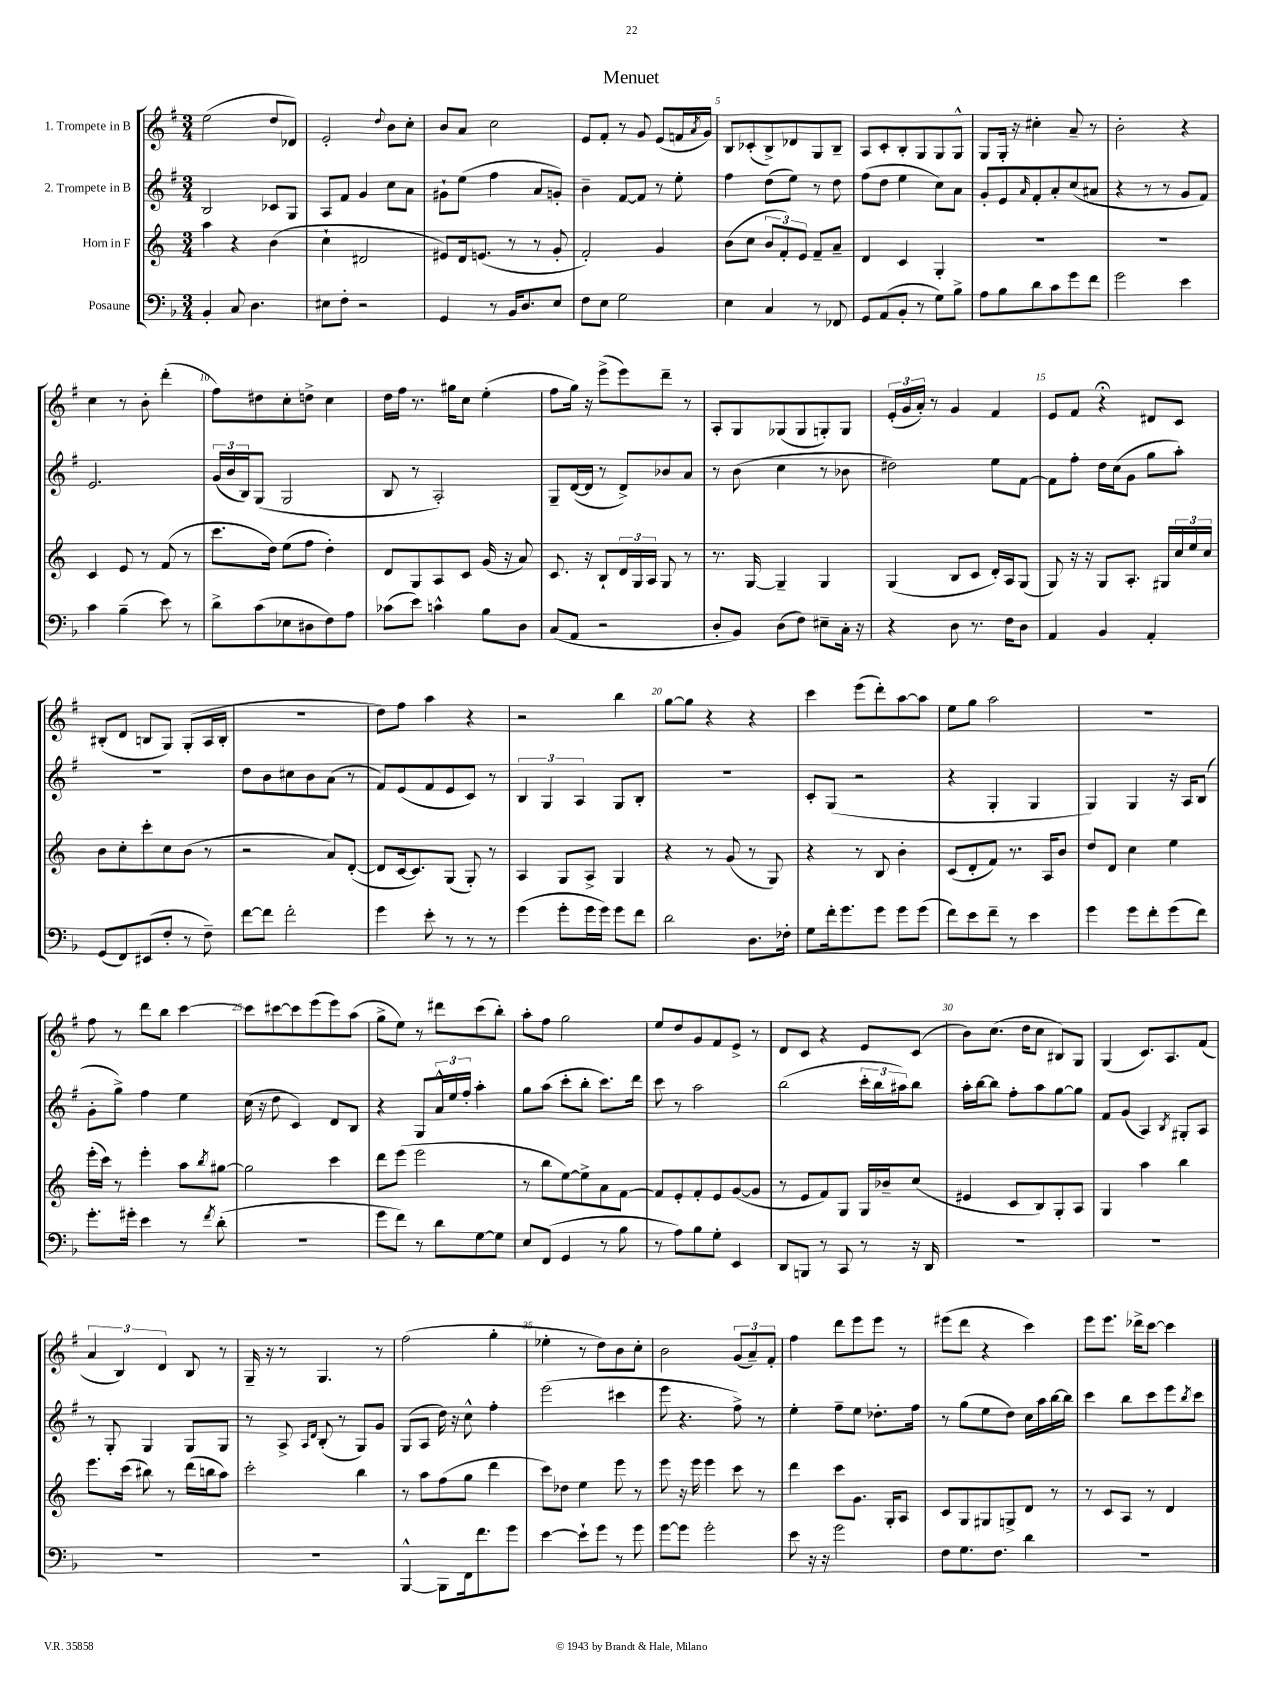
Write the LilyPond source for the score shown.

\header { title = "Menuet" }
<<
\new StaffGroup <<
\new Staff = "s0" \with { instrumentName = "1. Trompete in B" } {
    \clef treble \key g \major \numericTimeSignature \time 3/4
    e''2( d''8 des'8) |
    e'2-. \appoggiatura { d''8 } b'8 c''8-. |
    b'8 a'8 c''2 |
    e'8 fis'8-. r8 g'8 e'8( f'16 \acciaccatura { a'8 } g'16) |
    b8 ces'8-.( b8->) des'8 g8 b8-- |
    a8 c'8-. b8-. g8 g8 g8-^ |
    g8 g16-. r16 cis''4-. a'8-- r8 |
    b'2-. r4 |
    c''4 r8 b'8-. d'''4-.( |
    fis''8) dis''8 c''8-. d''8-> c''4 |
    d''16 fis''16 r8. gis''16 c''8 e''4-.( |
    fis''8 g''16) r16 e'''8->( e'''8) d'''8-- r8 |
    a8-. g8 ges8( ges8 g8-.) g8 |
    \tuplet 3/2 { e'16-.( g'16 a'16-.) } r8 g'4 fis'4 |
    e'8 fis'8 r4\fermata dis'8 c'8 |
    bis8-.( d'8 b8 g8) g8-.( a16 b16-. |
    R2. |
    d''8) fis''8 a''4 r4 |
    r2 b''4 |
    g''8~ g''8 r4 r4 |
    c'''4 e'''8( d'''8-.) a''8~ a''8 |
    e''8 g''8 a''2 |
    R2. |
    fis''8 r8 d'''8 b''8 c'''4~ |
    c'''8 cis'''8~ cis'''8 e'''8( e'''8) a''8( |
    g''8-> e''8) r8 dis'''8 c'''8( b''8-.) |
    a''8-. fis''8 g''2 |
    e''8 d''8 g'8 fis'8 e'8-> r8 |
    d'8 c'8 r4 e'8 c'8( |
    b'8) c''8.( d''16 c''8 bis8) g8 |
    g4( c'8.) a8. fis'8( |
    \tuplet 3/2 { a'4 b4) d'4 } b8 r8 |
    g16-- r16 r8 g4. r8 |
    fis''2( g''4-. |
    ees''4-. r8 d''8) b'8 c''8-. |
    b'2 \tuplet 3/2 { g'8( a'8--) fis'8-. } |
    fis''4 d'''8 e'''8 e'''8 r8 |
    eis'''8( d'''8 r4 c'''4) |
    e'''8 e'''8. des'''16-> c'''8~ c'''4 \bar "|." |
}
\new Staff = "s1" \with { instrumentName = "2. Trompete in B" } {
    \clef treble \key g \major \numericTimeSignature \time 3/4
    b2 ces'8 g8 |
    a8 fis'8 g'4 c''8 a'8 |
    gis'8-! e''8( fis''4 a'8 g'8-.) |
    b'4-- fis'8~ fis'8 r8 e''8-. |
    fis''4 d''8( e''8) r8 d''8 |
    fis''8( d''8 e''4 c''8) a'8 |
    g'8-. e'8 \grace { a'16 } fis'8-. a'8-. c''8( ais'8 |
    r4 r8 r8 g'8 fis'8) |
    e'2. |
    \tuplet 3/2 { g'16( b'16 b16) } g8( g2 |
    b8 r8 a2-.) |
    g8-- d'16~( d'16 r8 d'8->) bes'8 a'8 |
    r8 b'8( c''4 r8 bes'8 |
    dis''2) e''8 fis'8~ |
    fis'8 fis''8-. d''16 c''16( g'8 g''8 a''8-.) |
    R2. |
    d''8 b'8 cis''8 b'8 a'8( r8 |
    fis'8) e'8( fis'8 e'8 c'8) r8 |
    \tuplet 3/2 { b4 g4 a4 } g8 b8-. |
    R2. |
    c'8-. g8( r2 |
    r4 g4-. g4 |
    g4) g4 r16 a16 b8( |
    g'8-. g''8->) fis''4 e''4 |
    c''16( r16 d''8 c'4) d'8 b8 |
    r4 g8 \tuplet 3/2 { a'16-^ e''16 fis''16-. } a''4-. |
    g''8 a''8( c'''8-. b''8-. c'''8.) d'''16 |
    c'''8 r8 a''2 |
    b''2( \tuplet 3/2 { c'''16-. b''16 ais''16) } b''8 |
    a''16-. b''16~ b''8 fis''8-. a''8 g''8~ g''8 |
    fis'8 g'8( a4) \acciaccatura { b8 } gis8-. a8 |
    r8 g8-. g4 g8 g8 |
    r8 a8-> \grace { a16 d'16 } b8-.( r8 g8) g'8 |
    g8( a8 d''16) r16 c''8-^ fis''4-. |
    e'''2( cis'''4 |
    e'''8 r4. fis''8->) r8 |
    e''4-. fis''8-- e''8 des''8.-. fis''16 |
    r8 g''8( e''8 d''8) c''16 a''16 b''16~ b''16 |
    c'''4 b''8 c'''8 e'''8 \acciaccatura { b''8 } c'''8 \bar "|." |
}
\new Staff = "s2" \with { instrumentName = "Horn in F" } {
    \clef treble \key c \major \numericTimeSignature \time 3/4
    a''4 r4 b'4( |
    c''4-! dis'2 |
    eis'8) d'16 e'8.( r8 r8 g'8-. |
    f'2-.) g'4 |
    b'8( c''8 \tuplet 3/2 { b'8 f'8-.) e'8 } f'8-- a'8-- |
    d'4 c'4 g4-. |
    R2. |
    R2. |
    c'4 e'8 r8 f'8( r8 |
    c'''8. d''16) e''8( f''8 d''4-.) |
    d'8 g8 a8 c'8 g'16( r16 a'8) |
    c'8. r16 b8-! \tuplet 3/2 { d'16 g16 a16 } g8 r8 |
    r8. g16~ g4-- g4 |
    g4( b8 c'8 d'16-.) a16 g8( |
    g8) r16 r16 g8 a8.-. gis16 \tuplet 3/2 { c''16 e''16 c''16 } |
    b'8 c''8-. c'''8-. c''8 b'8( r8 |
    r2 a'8) d'8~-.( |
    d'8 c'16~ c'8.) g8( g8-.) r8 |
    a4 g8 a8-> g4 |
    r4 r8 g'8( r8 g8) |
    r4 r8 b8 b'4-. |
    c'8( d'8-. f'8) r8. a16 b'8 |
    d''8 d'8 c''4 e''4 |
    e'''16-.( c'''16) r8 e'''4-. a''8 \acciaccatura { b''8 } gis''8~ |
    gis''2 c'''4 |
    d'''8 e'''8( e'''2 |
    r8 b''8 e''8~) e''8-> a'8 f'8~ |
    f'8 e'8-. f'8-. e'8 g'8~( g'8 |
    r8 e'8 f'8) g8 g16 bes'16-- c''8( |
    eis'4 c'8 b8) g8-. a8 |
    g4 a''4 b''4 |
    e'''8. c'''16( bis''8) r8 d'''16( b''16 a''8) |
    c'''2-. b''4 |
    r8 a''8 f''8( g''8 d'''4 |
    c'''8) des''8 e''4 e'''8 r8 |
    e'''8 r16 e'''16 e'''4 c'''8 r8 |
    d'''4 c'''8 g'8. g16-. a8 |
    c'8 g8 gis8 g8-> d'8 r8 |
    r8 c'8 a8 r8 d'4 \bar "|." |
}
\new Staff = "s3" \with { instrumentName = "Posaune" } {
    \clef bass \key f \major \numericTimeSignature \time 3/4
    bes,4-. c8 d4. |
    eis8 f8-. r2 |
    g,4 r8 bes,16 d8. e8 |
    f8 e8 g2 |
    e4 c4 r8 fes,8 |
    g,8 a,8( bes,8-. r8 g8) bes8-> |
    a8 bes8 d'8 c'8 g'8 f'8 |
    g'2 e'4 |
    c'4 bes4--( e'8) r8 |
    d'8-> c'8( ees8 dis8 f8) a8 |
    ces'8( e'8) c'4-^ bes8 d8 |
    c8( a,8 r2 |
    d8-. bes,8) d8( f8) eis8-- c16-. r16 |
    r4 d8 r8. f16 d8 |
    a,4 bes,4 a,4-. |
    g,8( f,8) eis,8( f8-. r8 f8--) |
    f'8~ f'8 f'2-. |
    g'4 e'8-. r8 r8 r8 |
    g'4( g'8-. g'16 g'16) g'8 f'8 |
    d'2 d8. fes16-. |
    g8 f'16-. g'8. g'8 g'8 g'8( |
    f'8) e'8 f'8-- r8 e'4 |
    g'4 g'8 f'8-. g'8( f'8) |
    g'8.-. gis'16-. e'4 r8 \acciaccatura { f'8 } d'8-.( |
    R2. |
    g'8 f'8) r8 d'8 g8~ g8 |
    e8 f,8( g,4 r8 bes8 |
    r8 a8) bes8 g8-. e,4 |
    d,8 b,,8 r8 c,8 r8 r16 d,16 |
    R2. |
    R2. |
    R2. |
    R2. |
    bes,,4~-^ bes,,8 f,16 f'8. g'8 |
    e'4~ e'8-! g'8 r8 g'8 |
    g'8~ g'8 g'2-. |
    e'8 r16 r16 g'2 |
    f8 g8. f8. d'4 |
    R2. \bar "|." |
}
>>
>>
\layout { \context { \Score \override BarNumber.break-visibility = ##(#f #t #t) barNumberVisibility = #(every-nth-bar-number-visible 5) } }
